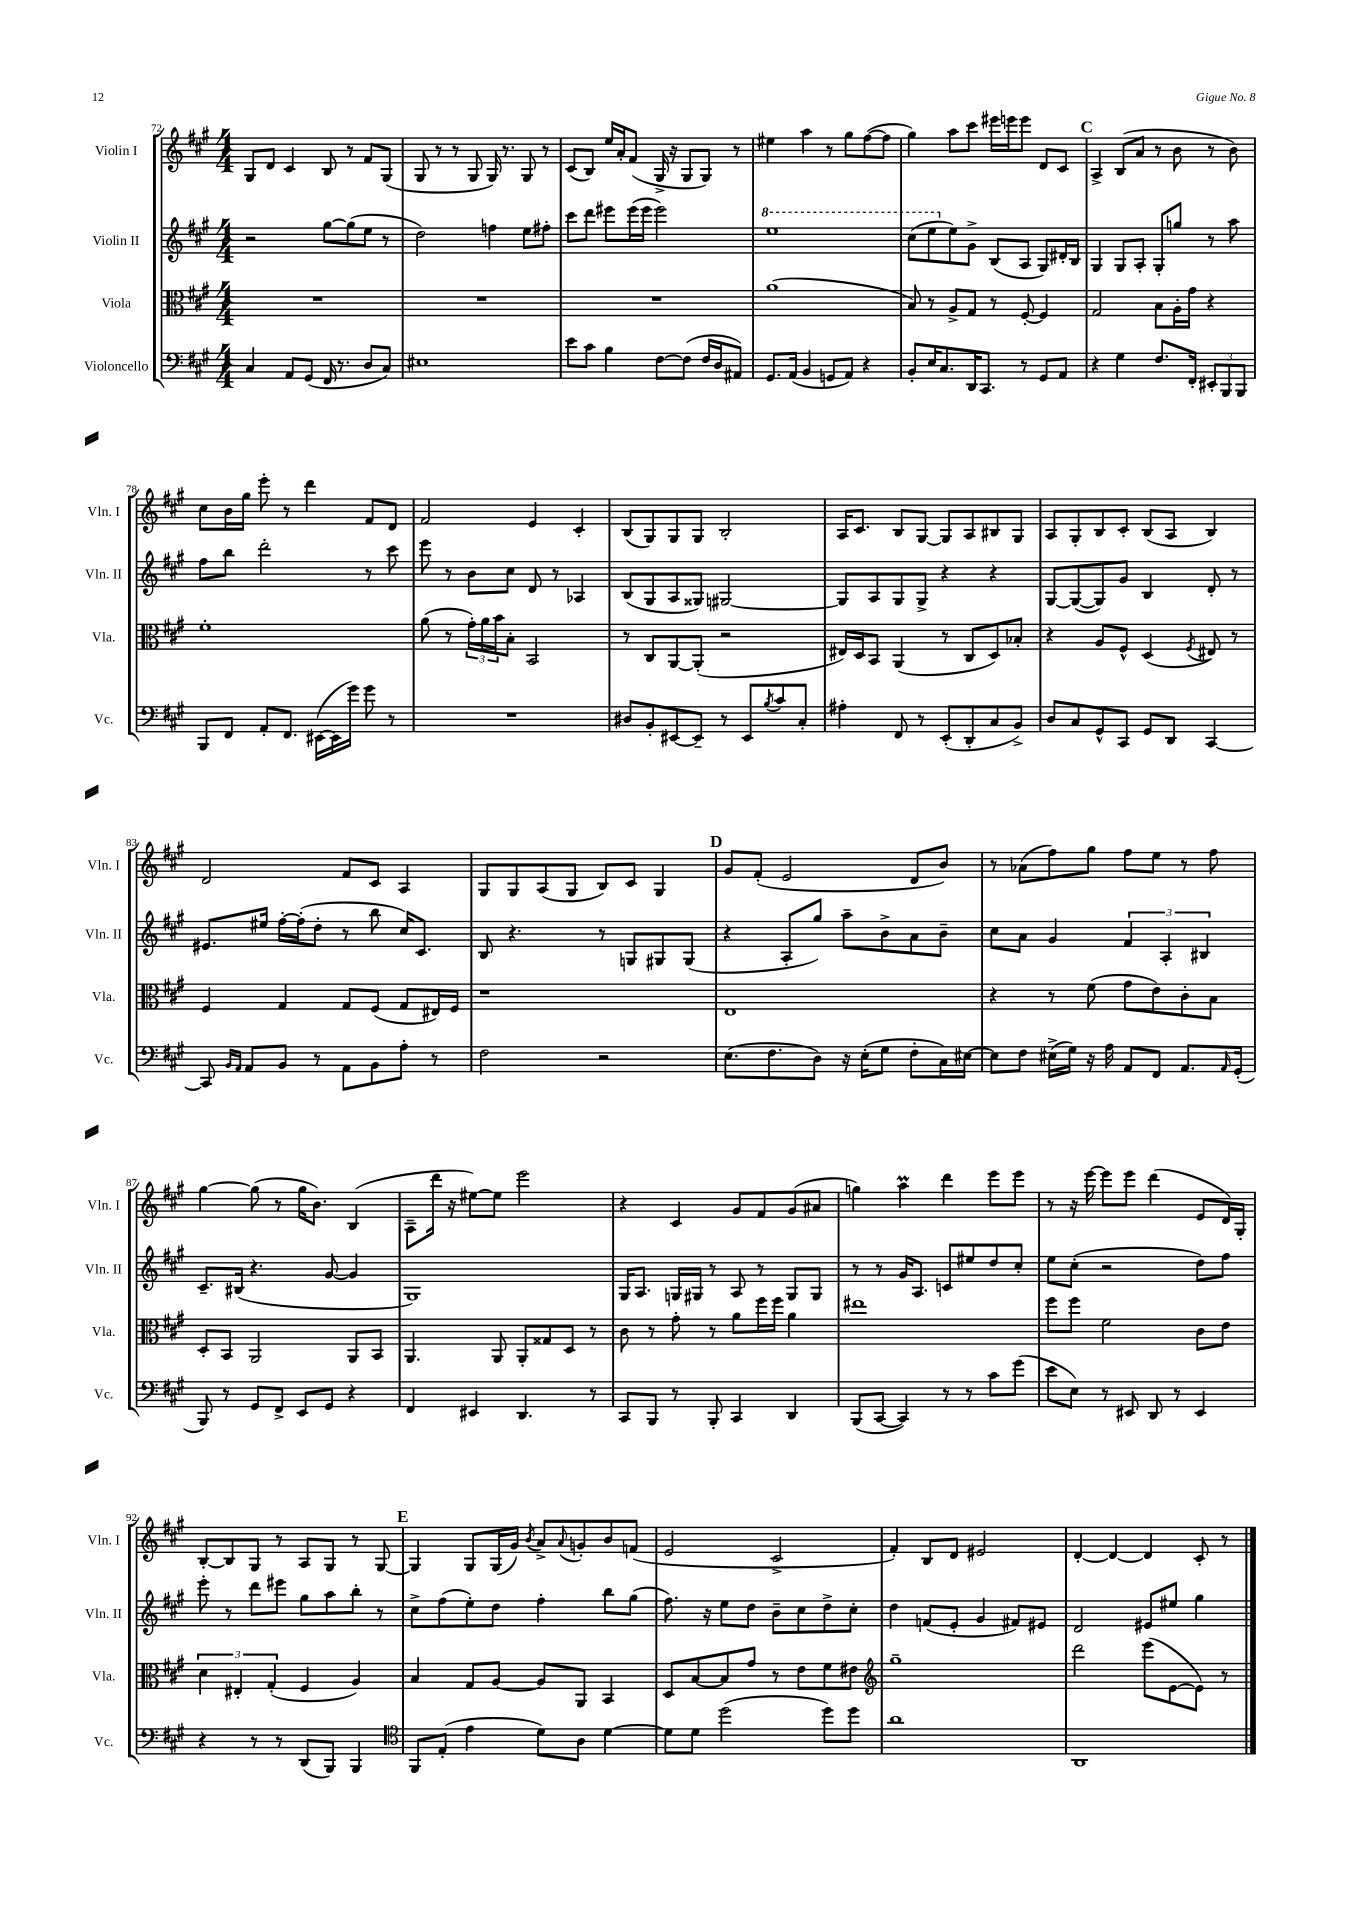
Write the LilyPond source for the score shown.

<<
\new StaffGroup <<
\new Staff = "s0" \with { instrumentName = "Violin I" shortInstrumentName = "Vln. I" } {
    \clef treble \key a \major \numericTimeSignature \time 4/4
    gis8 d'8 cis'4 b8 r8 fis'8 gis8( |
    gis8 r8 r8 gis8 gis16) r8. gis8 r8 |
    cis'8( b8) e''16 a'16-. fis'8( gis16-> r16 gis8 gis8) r8 |
    eis''4 a''4 r8 gis''8 fis''8~( fis''8 |
    gis''4) a''8 cis'''8 eis'''16 e'''16 e'''8 d'8 cis'8 |
    \mark \markup { \bold "C" } a4-> b8( a'8 r8 b'8 r8 b'8) |
    cis''8 b'16 gis''16 e'''8-. r8 d'''4 fis'8 d'8 |
    fis'2 e'4 cis'4-. |
    b8( gis8) gis8 gis8 b2-. |
    a16 cis'8. b8 gis8~ gis8 a8 bis8 gis8 |
    a8 gis8-. b8 cis'8-. b8( a8 b4) |
    d'2 fis'8 cis'8 a4 |
    gis8 gis8 a8( gis8 b8) cis'8 gis4 |
    \mark \markup { \bold "D" } gis'8 fis'8-.( e'2 d'8 b'8) |
    r8 aes'8( fis''8) gis''8 fis''8 e''8 r8 fis''8 |
    gis''4~ gis''8( r8 gis''16 b'8.) b4( |
    a8-- d'''16 r16 eis''8~) eis''8 e'''2 |
    r4 cis'4 gis'8 fis'8 gis'8( ais'8 |
    g''4) a''4\prall d'''4 e'''8 e'''8 |
    r8 r16 e'''16~ e'''8 e'''8 d'''4( e'8 d'16) gis16-. |
    b8~-. b8 gis8 r8 a8 gis8 r8 gis8~ |
    \mark \markup { \bold "E" } gis4 gis8 gis16( gis'16) \acciaccatura { b'8 } a'8-> \appoggiatura { a'8 } g'8-. b'8 f'8( |
    e'2 cis'2-> |
    fis'4-.) b8 d'8 eis'2 |
    d'4~-. d'4~ d'4 cis'8-. r8 \bar "|." |
}
\new Staff = "s1" \with { instrumentName = "Violin II" shortInstrumentName = "Vln. II" } {
    \clef treble \key a \major \numericTimeSignature \time 4/4
    r2 gis''8~ gis''8( e''8 r8 |
    d''2) f''4 e''8 fis''8-. |
    cis'''8 d'''8 eis'''8 eis'''16( eis'''16 eis'''2) |
    \ottava #1 e'''1 |
    cis'''8( e'''8 \ottava #0 e''8) gis'8-> b8( a8 gis8) dis'16-. b16 |
    \mark \markup { \bold "C" } gis4 gis8 a8-. gis8-. g''8 r8 a''8 |
    fis''8 b''8 d'''2-. r8 cis'''8 |
    e'''8 r8 b'8 cis''8 d'8 r8 aes4 |
    b8( gis8 a8 gisis8) gis2~ |
    gis8 a8 gis8 gis8-> r4 r4 |
    gis8~ gis8~( gis8) gis'8 b4 d'8-. r8 |
    eis'8. eis''16 fis''16~-. fis''16-.( d''8-. r8 b''8 cis''16) cis'8. |
    b8 r4. r8 g8 gis8 gis8( |
    \mark \markup { \bold "D" } r4 a8-. gis''8) a''8-- b'8-> a'8 b'8-- |
    cis''8 a'8 gis'4 \tuplet 3/2 { fis'4 a4-. bis4 } |
    cis'8.-- bis16( r4. gis'8~ gis'4 |
    gis1) |
    gis16 a8. g16 gis16 r8 a8 r8 gis8 gis8 |
    r8 r8 gis'16 a8. c'8 eis''8 d''8 cis''8-. |
    e''8 cis''8-.( r2 d''8) fis''8 |
    e'''8-. r8 d'''8 eis'''8 gis''8 a''8 b''8-. r8 |
    \mark \markup { \bold "E" } cis''8-> fis''8( e''8-.) d''8 fis''4-. b''8 gis''8( |
    fis''8.) r16 e''8 d''8 b'8-- cis''8 d''8-> cis''8-. |
    d''4 f'8( e'8-. gis'4 fis'8) eis'8 |
    d'2 eis'8 eis''8 gis''4 \bar "|." |
}
\new Staff = "s2" \with { instrumentName = "Viola" shortInstrumentName = "Vla." } {
    \clef alto \key a \major \numericTimeSignature \time 4/4
    R1 |
    R1 |
    R1 |
    a'1( |
    b8) r8 a8-> gis8 r8 fis8~-. fis4 |
    \mark \markup { \bold "C" } gis2 b8 a16-. gis'16 r4 |
    fis'1-. |
    a'8( r8 \tuplet 3/2 { gis'16-.) a'16 b'16 } b8-. b,2 |
    r8 cis8 a,8~ a,8-.( r2 |
    eis16) d16 b,8 a,4( r8 cis8 d8) bes8-. |
    r4 a8 fis8-^ d4( \acciaccatura { fis8 } eis8) r8 |
    fis4 gis4 gis8 fis8( gis8 eis16) fis16 |
    r1 |
    \mark \markup { \bold "D" } e1 |
    r4 r8 fis'8( gis'8 e'8) cis'8-. b8 |
    d8-. b,8 a,2 a,8 b,8 |
    a,4. a,8 a,8-. gisis8 d8 r8 |
    cis'8 r8 gis'8-. r8 a'8 fis''16 fis''16 a'4 |
    eis''1 |
    fis''8 fis''8 fis'2 cis'8 e'8 |
    \tuplet 3/2 { d'4 eis4-. gis4-.( } fis4 a4) |
    \mark \markup { \bold "E" } b4 gis8 a8~ a8 a,8 b,4 |
    d8 b8~ b8 gis'8 r8 e'8 fis'8 eis'8 |
    \clef treble gis''1-- |
    d'''2 e'''8( e'8~ e'8) r8 \bar "|." |
}
\new Staff = "s3" \with { instrumentName = "Violoncello" shortInstrumentName = "Vc." } {
    \clef bass \key a \major \numericTimeSignature \time 4/4
    cis4 a,8 gis,8( fis,16 r8. d8 cis8) |
    eis1 |
    e'8 cis'8 b4 fis8~ fis8( fis16 d16 ais,8) |
    gis,8. a,16( b,4 g,8 a,8) r4 |
    b,8-. e16 cis8. d,16 cis,8. r8 gis,8 a,8 |
    \mark \markup { \bold "C" } r4 gis4 fis8. fis,16-. \tuplet 3/2 { eis,8-. b,,8 b,,8 } |
    b,,8 fis,8 a,8-. fis,8. eis,16~( eis,16 gis'16) gis'8 r8 |
    R1 |
    dis8 b,8-. eis,8~ eis,8-- r8 eis,8 \acciaccatura { b8 } cis'8 cis8-. |
    ais4-. fis,8 r8 e,8-.( d,8-. cis8 b,8->) |
    d8 cis8 gis,8-^ cis,8 gis,8 d,8 cis,4~ |
    cis,8 \grace { b,16 a,16 } a,8 b,8 r8 a,8 b,8 a8-. r8 |
    fis2 r2 |
    \mark \markup { \bold "D" } e8.( fis8. d8) r16 e16-.( gis8 fis8-. cis16) eis16~ |
    eis8 fis8 eis16->( gis16) r16 a16 a,8 fis,8 a,8. \grace { a,16 } gis,16-.( |
    b,,8) r8 gis,8 fis,8-> e,8 gis,8 r4 |
    fis,4 eis,4 d,4. r8 |
    cis,8 b,,8 r8 b,,8-. cis,4 d,4 |
    b,,8( cis,8~ cis,4) r8 r8 cis'8 gis'8( |
    e'8 e8) r8 eis,8 d,8 r8 eis,4 |
    r4 r8 r8 d,8( b,,8) b,,4 |
    \mark \markup { \bold "E" } \clef tenor fis,8 e8-.( e'4 d'8) a8 d'4~ |
    d'8 d'8 d''2( d''8) d''8 |
    a'1 |
    a,1 \bar "|." |
}
>>
>>
\layout { \context { \Score currentBarNumber = #72 } }
